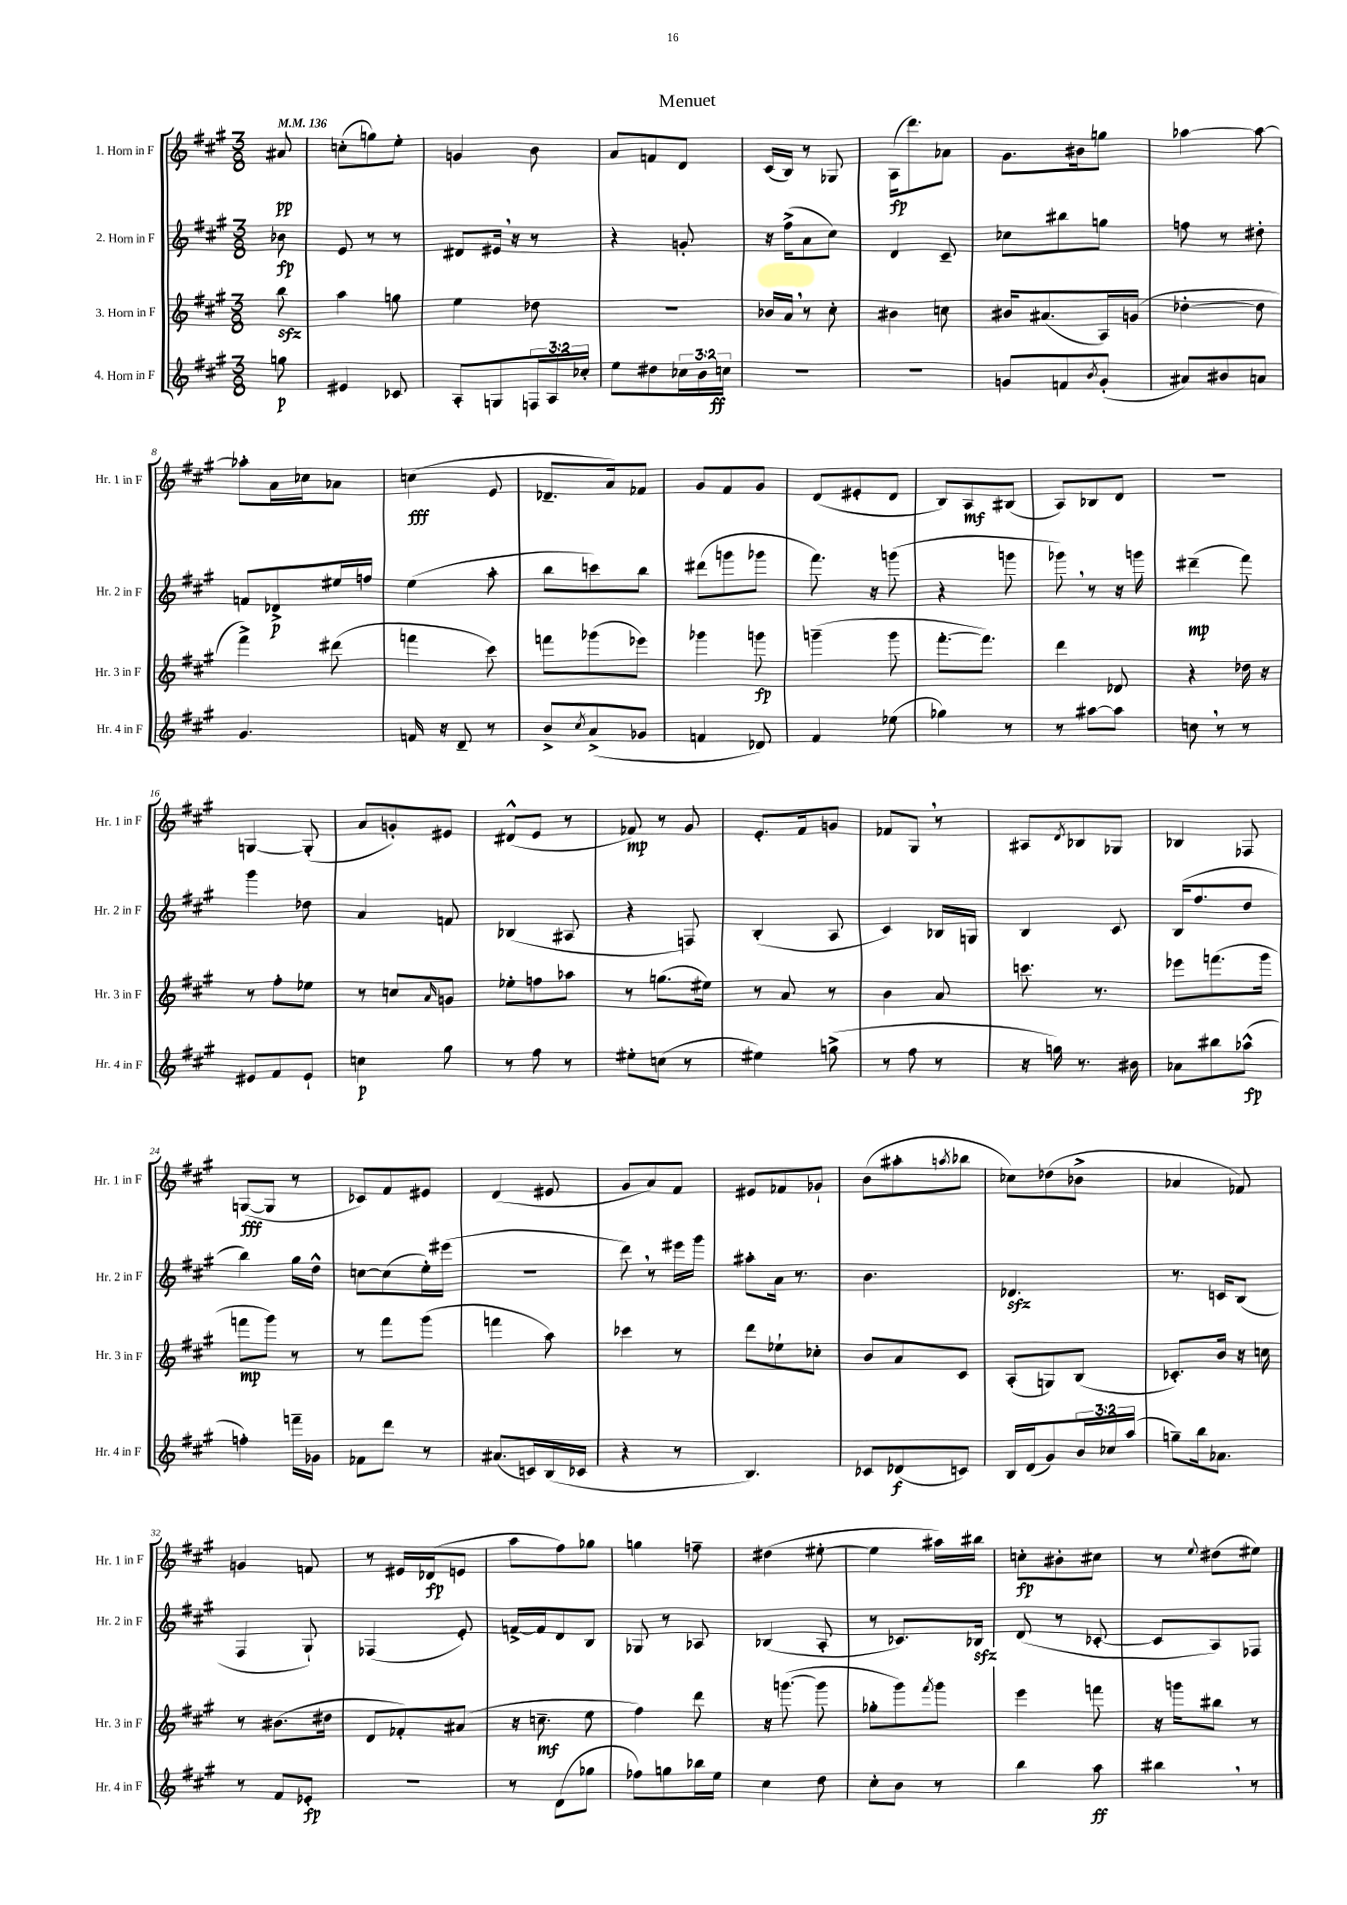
\header { title = "Menuet" }
<<
\new StaffGroup <<
\new Staff = "s0" \with { instrumentName = "1. Horn in F" shortInstrumentName = "Hr. 1 in F" } {
    \clef treble \key a \major \numericTimeSignature \time 3/8 \partial 8 \tempo 4 = 136
    ais'8\pp |
    c''8-.( g''8) e''8-. |
    g'4 b'8 |
    a'8 f'8 d'8 |
    cis'16( b16) r8 ges8 |
    a16\fp( d'''8.) aes'8 |
    gis'8. bis'16 g''8 |
    aes''4~ aes''8~ |
    aes''8-. a'16 ces''16 aes'8 |
    c''4\fff( e'8 |
    des'8.-- a'16) fes'8 |
    gis'8 fis'8 gis'8 |
    d'8( eis'8-. d'8 |
    b8) a8\mf bis8( |
    a8) bes8 d'8 |
    R4. |
    g4~ g8-.( |
    a'8 g'8-.) eis'8 |
    dis'8-^( e'8 r8 |
    fes'8\mp) r8 gis'8 |
    e'8.-. fis'16 g'8 |
    fes'8 gis8 \breathe r8 |
    ais8 \acciaccatura { d'8 } bes8 ges8 |
    bes4 fes8 |
    g8~\fff( g8 r8 |
    ces'8) fis'8 eis'8 |
    d'4( eis'8 |
    gis'8 a'8) fis'8 |
    eis'8 fes'8 ges'8-! |
    b'8( ais''8-. \acciaccatura { a''8 } bes''8 |
    ces''8) des''8( bes'8-> |
    aes'4 fes'8) |
    g'4 f'8 |
    r8 eis'16 des'16\fp( e'8 |
    a''8 fis''8) ges''8 |
    g''4 f''8-- |
    dis''4( eis''8~-. |
    eis''4 ais''16) bis''16 |
    c''8-.\fp bis'8-. cis''8 |
    r8 \appoggiatura { e''8 } dis''8( eis''8) \bar "|." |
}
\new Staff = "s1" \with { instrumentName = "2. Horn in F" shortInstrumentName = "Hr. 2 in F" } {
    \clef treble \key a \major \numericTimeSignature \time 3/8 \partial 8
    bes'8\fp |
    e'8 r8 r8 |
    dis'8 eis'16 \breathe r16 r8 |
    r4 g'8-. |
    r16 fis''16->( a'8 cis''8) |
    d'4 cis'8-- |
    ces''8 bis''8 g''8 |
    f''8 r8 dis''8-. |
    f'8 des'8->\p eis''16 f''16 |
    e''4( a''8-. |
    b''8 c'''8) b''8 |
    dis'''8( g'''8 ges'''8 |
    fis'''8.) r16 g'''8( |
    r4 g'''8 |
    ges'''8) \breathe r8 r16 g'''16 |
    dis'''4--\mp( fis'''8) |
    gis'''4 des''8 |
    a'4 f'8 |
    bes4( ais8 |
    r4 f8) |
    b4-.( a8 |
    cis'4) bes16 g16 |
    b4 cis'8 |
    b16( fis''8. d''8 |
    b''4) gis''16 d''16-^ |
    c''8~ c''8( e''16-.) eis'''16( |
    r4. |
    d'''8) \breathe r8 eis'''16 gis'''16 |
    ais''8-. a'16 r8. |
    b'4. |
    des'4.\sfz |
    r8. c'16 b8( |
    fis4 gis8-!) |
    fes4( e'8-.) |
    f'16~-> f'16 d'8 b8 |
    ges8 r8 aes8 |
    bes4( a8-. |
    r8 ces'8.) bes16\sfz |
    d'8( r8 ces'8~-. |
    ces'8 a8) fes8 \bar "|." |
}
\new Staff = "s2" \with { instrumentName = "3. Horn in F" shortInstrumentName = "Hr. 3 in F" } {
    \clef treble \key a \major \numericTimeSignature \time 3/8 \partial 8
    b''8\sfz |
    a''4 g''8 |
    e''4 des''8 |
    R4. |
    bes'16 a'16 \breathe r8 cis''8-. |
    bis'4 c''8 |
    bis'16 ais'8.( a16) g'16( |
    des''4~-. des''8 |
    fis'''4->) dis'''8( |
    f'''4 cis'''8) |
    f'''8 ges'''8( ees'''8) |
    ges'''4 g'''8\fp |
    g'''4--( g'''8 |
    fis'''8.~-. fis'''8.) |
    d'''4 des'8 |
    r4 des''16 r16 |
    r8 fis''8-. ees''8 |
    r8 c''8 \grace { a'16 } g'8 |
    ees''8-. f''8 aes''8 |
    r8 g''8.( eis''16) |
    r8 a'8 r8 |
    b'4 a'8 |
    c'''8. r8. |
    ees'''8 f'''8.( gis'''16 |
    f'''8\mp gis'''8) r8 |
    r8 fis'''8 gis'''8( |
    f'''4 a''8) |
    ces'''4 r8 |
    d'''8 ees''8-! ces''8-. |
    b'8 a'8 cis'8 |
    a8-.( g8) b8( |
    ces'8.-.) b'16 r16 c''16 |
    r8 bis'8.( dis''16 |
    d'8 fes'8-.) ais'8( |
    r16 c''8.--\mf e''8 |
    fis''4) d'''8 |
    r16 g'''8.~( g'''8 |
    ges''8-. gis'''8) \acciaccatura { fis'''8 } gis'''8 |
    e'''4 f'''8 |
    r16 g'''16 bis''8 r8 \bar "|." |
}
\new Staff = "s3" \with { instrumentName = "4. Horn in F" shortInstrumentName = "Hr. 4 in F" } {
    \clef treble \key a \major \numericTimeSignature \time 3/8 \override Staff.TupletNumber.text = #tuplet-number::calc-fraction-text \partial 8
    g''8\p |
    eis'4 ces'8 |
    a8-. g8 \tuplet 3/2 { f16 a16 ces''16-. } |
    e''8 dis''8 \tuplet 3/2 { ces''16 b'16 c''16\ff } |
    R4. |
    R4. |
    g'8 f'8 \acciaccatura { b'8 } g'8-.( |
    ais'8) bis'8 a'8 |
    gis'4. |
    f'16 r16 d'8-- r8 |
    b'8-> \acciaccatura { cis''8 } a'8->( ges'8 |
    f'4 des'8) |
    fis'4 ees''8( |
    ges''4) r8 |
    r8 ais''8~ ais''8 |
    c''8 \breathe r8 r8 |
    eis'8 fis'8 eis'8-! |
    c''4\p gis''8 |
    r8 fis''8 r8 |
    eis''8-. c''8( r8 |
    eis''4) g''8->( |
    r8 fis''8 r8 |
    r16 g''16) r8. bis'16 |
    aes'8 bis''8 aes''8-^\fp( |
    f''4-.) f'''16-- ges'16 |
    fes'8 d'''8 r8 |
    ais'8.( c'16) b16( ces'16 |
    r4 r8 |
    b4.) |
    ces'8 des'8\f( c'8) |
    b16 d'16( gis'8) \tuplet 3/2 { b'16 ces''16 a''16( } |
    g''8--) b''16 aes'8. |
    r8 fis'8 ees'8-.\fp |
    R4. |
    r8 d'8( ges''8 |
    fes''8) g''8 bes''16 e''16 |
    cis''4 d''8 |
    cis''8-. b'8 r8 |
    b''4 a''8\ff |
    bis''4 \breathe r8 \bar "|." |
}
>>
>>
